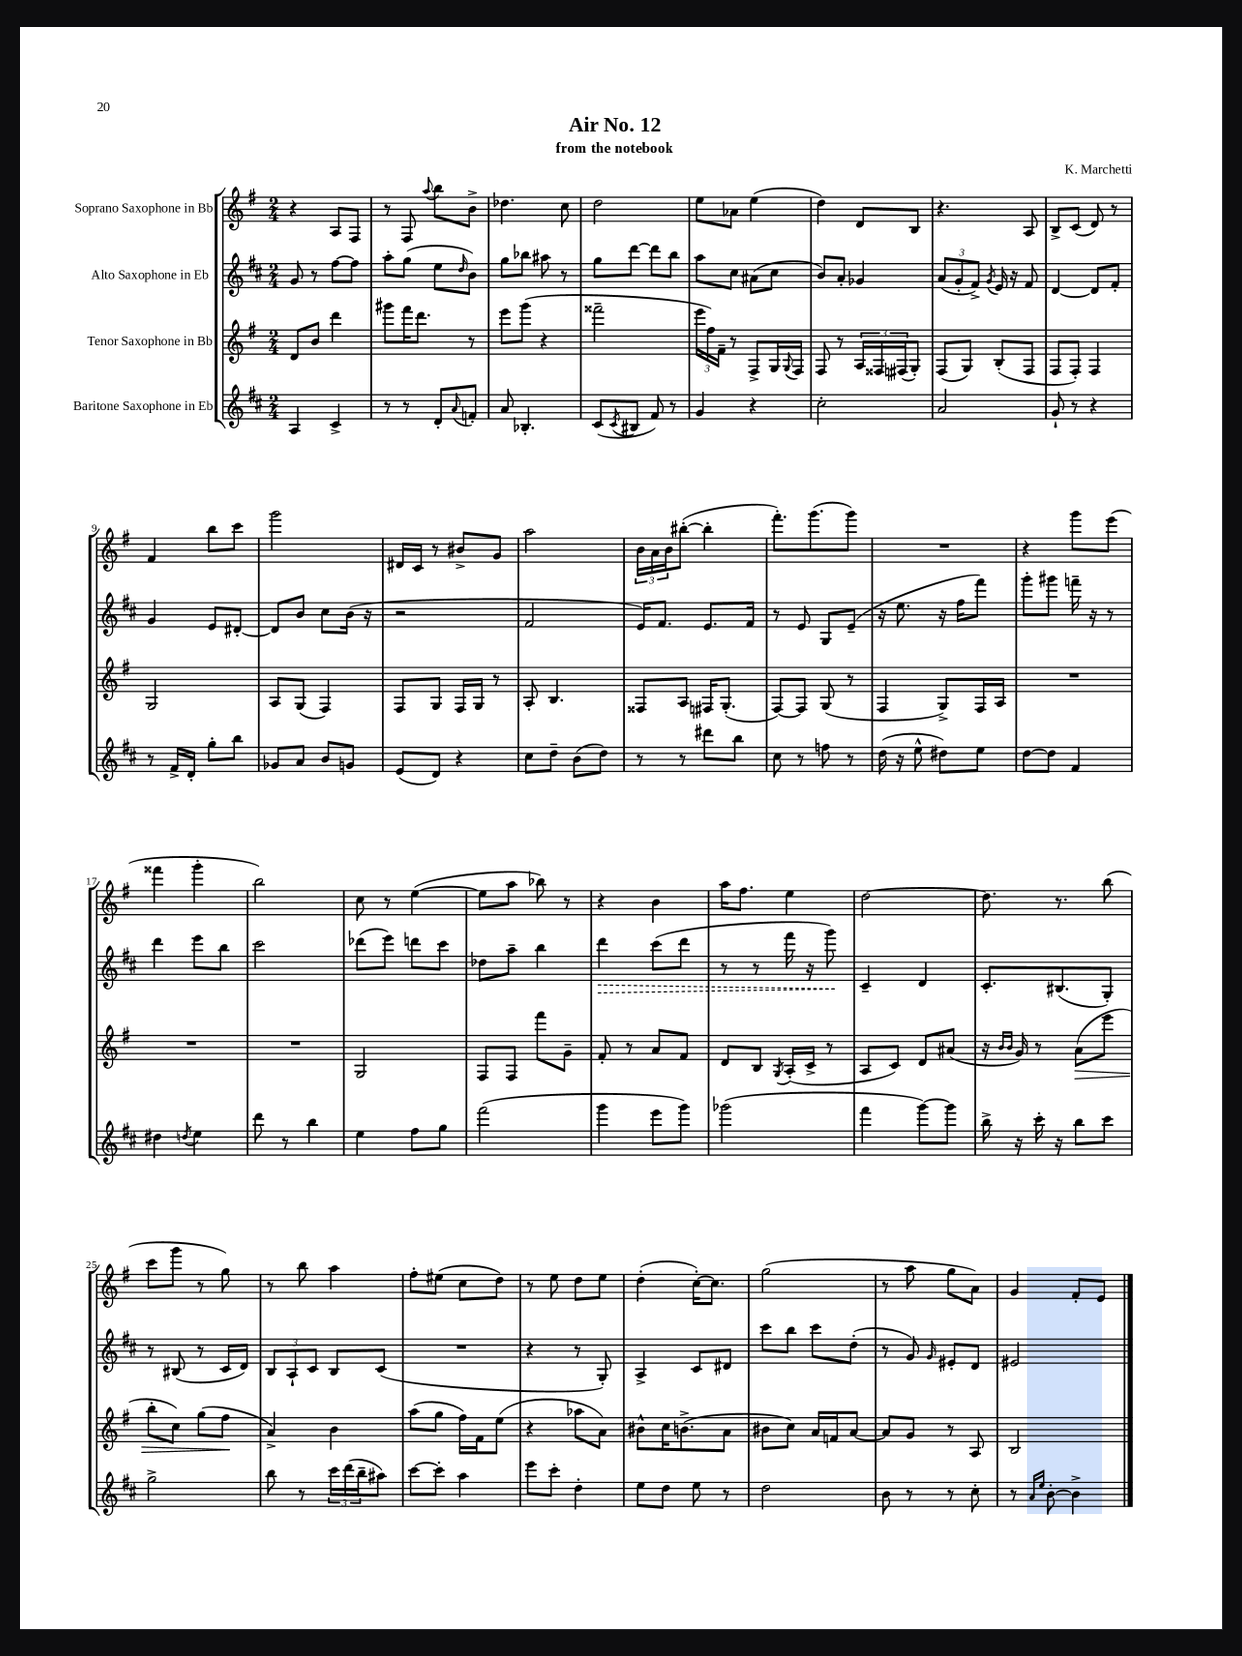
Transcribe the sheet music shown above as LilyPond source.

\header { title = "Air No. 12" composer = "K. Marchetti" subtitle = "from the notebook" }
<<
\new StaffGroup <<
\new Staff = "s0" \with { instrumentName = "Soprano Saxophone in Bb" } {
    \clef treble \key g \major \numericTimeSignature \time 2/4
    r4 a8 fis8 |
    r8 fis8 \appoggiatura { a''8 } b''8 b'8-> |
    des''4. c''8 |
    d''2 |
    e''8 aes'8 e''4( |
    d''4) d'8 b8 |
    r4. a8 |
    b8-> c'8( d'8) r8 |
    fis'4 b''8 c'''8 |
    g'''2 |
    dis'16 c'16 r8 bis'8-> g'8 |
    a''2 |
    \tuplet 3/2 { b'16 a'16 b'16 } bis''8~-.( bis''4-. |
    fis'''8.-.) g'''8.( g'''8) |
    R2 |
    r4 g'''8 e'''8( |
    fisis'''4 g'''4-. |
    b''2) |
    c''8 r8 e''4~( |
    e''8 a''8 bes''8) r8 |
    r4 b'4 |
    a''16 fis''8. e''4 |
    d''2~ |
    d''8. r8. b''8( |
    c'''8 g'''8 r8 g''8) |
    r8 b''8 a''4 |
    fis''8-. eis''8( c''8 d''8) |
    r8 e''8 d''8 e''8 |
    d''4-.( c''16~-.) c''8. |
    g''2( |
    r8 a''8 g''8 a'8) |
    g'4 fis'8-. e'8 \bar "|." |
}
\new Staff = "s1" \with { instrumentName = "Alto Saxophone in Eb" } {
    \clef treble \key d \major \numericTimeSignature \time 2/4
    g'8 r8 fis''8~ fis''8 |
    a''8-. g''8( e''8 \grace { d''16 } b'8) |
    g''8 bes''8 ais''8 r8 |
    g''8 d'''8~ d'''8 b''8 |
    a''8 cis''8 ais'8( cis''8 |
    b'8) a'8-. ges'4 |
    \tuplet 3/2 { a'8( g'8-. fis'8->) } \acciaccatura { g'8 } e'16 r16 fis'8 |
    d'4~ d'8 fis'8-. |
    g'4 e'8 dis'8~-. |
    dis'8 b'8 cis''8 b'16( r16 |
    r2 |
    fis'2 |
    e'16) fis'8. e'8. fis'16 |
    r8 e'8 g8 e'8--( |
    r16 e''8. r16 fis''16 fis'''8) |
    g'''8-. gis'''8 f'''16-- r16 r8 |
    d'''4 e'''8 b''8 |
    cis'''2 |
    des'''8( e'''8) d'''8 cis'''8 |
    des''8 a''8-- b''4 |
    \once \override Hairpin.style = #'dashed-line d'''4\> cis'''8( d'''8 |
    r8 r8 fis'''16 r16 g'''8\!) |
    cis'4-- d'4 |
    cis'8.-. bis8.( g8-.) |
    r8 bis8( r8 cis'16 d'16) |
    \tuplet 3/2 { b8 a8-! cis'8 } b8 cis'8( |
    R2 |
    r4 r8 g8-.) |
    a4-> cis'8 dis'8 |
    cis'''8 b''8 cis'''8 d''8-.( |
    r8 g'8) \grace { g'16 } eis'8-. d'8 |
    eis'2 \bar "|." |
}
\new Staff = "s2" \with { instrumentName = "Tenor Saxophone in Bb" } {
    \clef treble \key g \major \numericTimeSignature \time 2/4
    d'8 b'8 d'''4 |
    gis'''8 fis'''16 d'''8. r8 |
    e'''8 g'''8( r4 |
    fisis'''2-- |
    \tuplet 3/2 { e'''16 fis''16) fis'16-- } r8 fis8-> g16 \appoggiatura { g8 } fis16 |
    fis8 r8 \tuplet 3/2 { a16 fisis16 fis16( } g8-.) |
    fis8( g8) b8-.( fis8 |
    fis8 fis8-.) fis4 |
    g2 |
    a8 g8( fis4) |
    fis8 g8 fis16 g16 r8 |
    a8-. b4. |
    fisis8 a8 fis16 g8.-.( |
    fis8~) fis8 g8( r8 |
    fis4 g8->) fis16 a16 |
    R2 |
    R2 |
    R2 |
    g2 |
    fis8 fis8 fis'''8 g'8-- |
    fis'8-. r8 a'8 fis'8 |
    d'8 b8 \acciaccatura { g8 } a16-.( c'16-> r8 |
    a8 c'8) d'8 ais'8( |
    r16 \grace { b'16 b'16 } g'16) r8 a'8\>( e'''8 |
    b''8-. c''8) g''8( fis''8\! |
    a'4->) b'4 |
    a''8( g''8 fis''16) fis'16 e''8( |
    r4 aes''8 a'8) |
    bis'8-^ c''16 b'8.->( a'8 |
    bis'8 c''8) a'16 f'16 a'8~ |
    a'8 g'8 r8 a8 |
    b2 \bar "|." |
}
\new Staff = "s3" \with { instrumentName = "Baritone Saxophone in Eb" } {
    \clef treble \key d \major \numericTimeSignature \time 2/4
    a4 cis'4-> |
    r8 r8 d'8-. \appoggiatura { a'8 } f'8-. |
    a'8 bes4.-. |
    cis'8( \acciaccatura { cis'8 } bis8 fis'8) r8 |
    g'4 r4 |
    cis''2-. |
    a'2 |
    g'8-! r8 r4 |
    r8 fis'16-> d'16-. g''8-. b''8 |
    ges'8 a'8 b'8 g'8 |
    e'8( d'8) r4 |
    cis''8 d''8-- b'8( d''8) |
    r8 r8 dis'''8 b''8 |
    cis''8 r8 f''8 r8 |
    d''16( r16 e''8-^ dis''8) e''8 |
    d''8~ d''8 fis'4 |
    dis''4 \acciaccatura { d''8 } e''4 |
    d'''8 r8 b''4 |
    e''4 fis''8 g''8 |
    fis'''2( |
    g'''4 e'''8 g'''8) |
    ges'''2( |
    fis'''4 g'''8~) g'''8 |
    b''16-> r16 cis'''16-. r16 b''8 cis'''8 |
    g''2-> |
    b''8 r8 \tuplet 3/2 { cis'''16 d'''16( b''16-- } ais''8) |
    cis'''8~ cis'''8-. a''4 |
    e'''8 cis'''8-. d''4-. |
    e''8 d''8 e''8 r8 |
    d''2 |
    b'8 r8 r8 cis''8-. |
    r8 \grace { a'16 e''16 } b'8~-. b'4-> \bar "|." |
}
>>
>>
